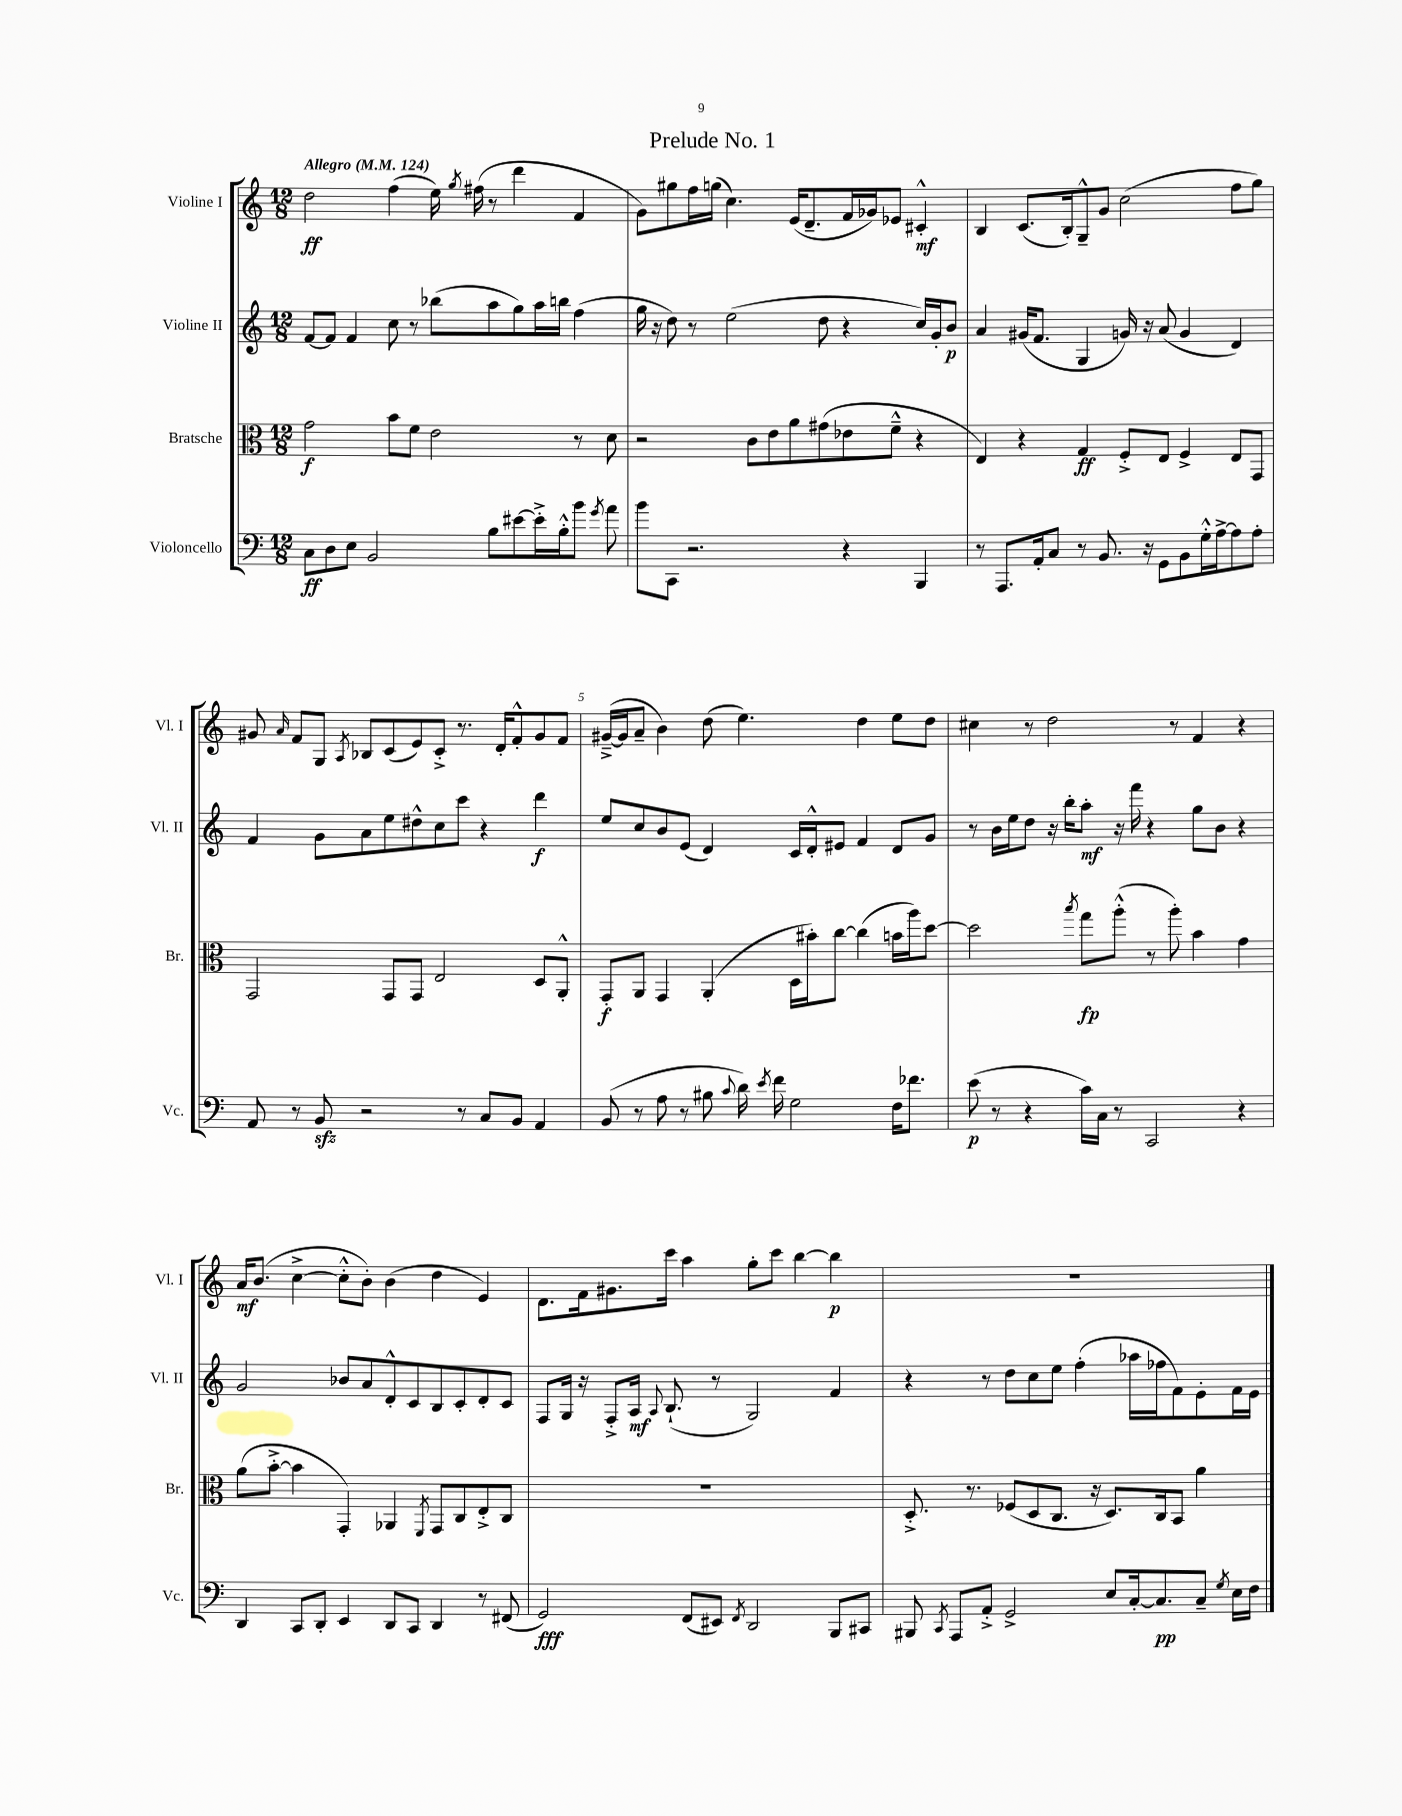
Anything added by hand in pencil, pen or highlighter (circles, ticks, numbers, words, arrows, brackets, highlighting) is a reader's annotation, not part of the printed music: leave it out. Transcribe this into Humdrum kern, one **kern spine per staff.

**kern	**dynam	**kern	**dynam	**kern	**dynam	**kern	**dynam
*part4	*part4	*part3	*part3	*part2	*part2	*part1	*part1
*staff4	*staff4	*staff3	*staff3	*staff2	*staff2	*staff1	*staff1
*I"Violoncello	*	*I"Bratsche	*	*I"Violine II	*	*I"Violine I	*
*I'Vc.	*	*I'Br.	*	*I'Vl. II	*	*I'Vl. I	*
*clefF4	*	*clefC3	*	*clefG2	*	*clefG2	*
*k[]	*	*k[]	*	*k[]	*	*k[]	*
*M12/8	*	*M12/8	*	*M12/8	*	*M12/8	*
*MM124	*	*MM124	*	*MM124	*	*MM124	*
=1	=1	=1	=1	=1	=1	=1	=1
!	!	!	!	!	!	!LO:TX:a:B:t=Allegro	!
8C\L	ff	2g\	f	[8f/L	.	2dd\	ff
8D\	.	.	.	8f/J]	.	.	.
8E\J	.	.	.	4f/	.	.	.
2BB/	.	.	.	.	.	.	.
.	.	8b\L	.	8cc\	.	(4ff\	.
.	.	8f\J	.	8r	.	.	.
.	.	2e\	.	(8bb-X\L	.	16ee\)	.
.	.	.	.	.	.	8qgg/	.
.	.	.	.	.	.	(16ff#X\	.
8B\L	.	.	.	8aa\	.	8r	.
[8e#X\	.	.	.	8gg\)	.	4ddd\	.
16e#'^\L]	.	.	.	16aa\L	.	.	.
16B'^^\J	.	.	.	16bbn\JJ	.	.	.
8b\J	.	8r	.	(4ff\	.	4f/	.
8qg/	.	.	.	.	.	.	.
8a\	.	8d\	.	.	.	.	.
=2	=2	=2	=2	=2	=2	=2	=2
8b\L	.	2r	.	16gg\	.	8g\L)	.
.	.	.	.	16r	.	.	.
8CC\J	.	.	.	8dd\)	.	8gg#X\	.
2.r	.	.	.	8r	.	16ff\L	.
.	.	.	.	.	.	(16ggn\JJ	.
.	.	.	.	(2ee\	.	4.cc\)	.
.	.	8c\L	.	.	.	.	.
.	.	8e\	.	.	.	.	.
.	.	8a\	.	.	.	(16e/KL	.
.	.	.	.	.	.	8.d~/	.
.	.	(8g#X\	.	8dd\	.	.	.
4r	.	8e-X\	.	4r	.	16f/L	.
.	.	.	.	.	.	16g-X/J)	.
.	.	8f~^^\J	.	.	.	8e-X/J	.
4BBB/	.	4r	.	16cc/LL)	.	4c#X'^^/	mf
.	.	.	.	16g'/J	.	.	.
.	.	.	.	8b/J	p	.	.
=3	=3	=3	=3	=3	=3	=3	=3
8r	.	4E/)	.	4a/	.	4B/	.
8.AAA/L	.	.	.	.	.	.	.
.	.	4r	.	(16g#X/KL	.	(8.c/L	.
16AA'/k	.	.	.	8.f/J	.	.	.
8C/J	.	.	.	.	.	.	.
.	.	.	.	.	.	16B'/k)	.
8r	.	4G/	ff	4G/	.	8G~^^/	.
8.BB/	.	.	.	.	.	8g/J	.
.	.	8F'^/L	.	16gn/)	.	(2cc\	.
16r	.	.	.	16r	.	.	.
8GG\L	.	8E/J	.	(8a/	.	.	.
8BB\	.	4F^/	.	4g/	.	.	.
16G'^^\L	.	.	.	.	.	.	.
[16A^\J	.	.	.	.	.	.	.
8A\]	.	8E/L	.	4d/)	.	8ff\L	.
8A'\J	.	8GG/J	.	.	.	8gg\J)	.
!!LO:LB:g=z
=4	=4	=4	=4	=4	=4	=4	=4
8AA/	.	2GG/	.	4f/	.	8g#X/	.
.	.	.	.	.	.	16qqa/	.
8r	.	.	.	.	.	8f/L	.
8BBzz/	.	.	.	8g\L	.	8G/J	.
.	.	.	.	.	.	8qA/	.
2r	.	.	.	8a\	.	8B-X/L	.
.	.	8GG/L	.	8ee\	.	(8c/	.
.	.	8GG/J	.	8dd#X^^\	.	8e/)	.
.	.	2E/	.	8cc\	.	8c'^/J	.
8r	.	.	.	8ccc\J	.	8.r	.
8C/L	.	.	.	4r	.	.	.
.	.	.	.	.	.	16d'/KL	.
8BB/J	.	.	.	.	.	8f'^^/	.
4AA/	.	8D/L	.	4ddd\	f	8g#/	.
.	.	8AA'^^/J	.	.	.	8f/J	.
=5	=5	=5	=5	=5	=5	=5	=5
(8BB/	.	8GG'/L	f	8ee/L	.	([16g#X~^/LL	.
.	.	.	.	.	.	16g#/J]	.
8r	.	8AA/J	.	8cc/	.	8a~/J	.
8A\	.	4GG/	.	8b/	.	4b\)	.
8r	.	.	.	(8e/J	.	.	.
8B#X\	.	(4AA'/	.	4d/)	.	(8dd\	.
8qqc/	.	.	.	.	.	.	.
16d\)	.	.	.	.	.	4.ee\)	.
8qe/	.	.	.	.	.	.	.
16f\	.	.	.	.	.	.	.
2G\	.	16D\LL	.	16c/LL	.	.	.
.	.	16b#X'\J)	.	16d'^^/J	.	.	.
.	.	[8cc\J	.	8e#X/J	.	.	.
.	.	(4cc\]	.	4f/	.	4dd\	.
16F\KL	.	16bn\LL	.	8d/L	.	8ee\L	.
8.f-X\J	.	16aa\J)	.	.	.	.	.
.	.	[8dd\J	.	8g/J	.	8dd\J	.
=6	=6	=6	=6	=6	=6	=6	=6
(8e\	p	2dd\]	.	8r	.	4cc#X\	.
8r	.	.	.	16b\LL	.	.	.
.	.	.	.	16ee\J	.	.	.
4r	.	.	.	8dd\J	.	8r	.
.	.	.	.	16r	.	2dd\	.
.	.	.	.	16bb'\KL	.	.	.
.	.	8qbb/	.	.	.	.	.
16c\LL)	.	8gg\L	fp	8aa'\J	mf	.	.
16C\JJ	.	.	.	.	.	.	.
8r	.	(8aa'^^\J	.	16r	.	.	.
.	.	.	.	16fff\	.	.	.
2CC/	.	8r	.	4r	.	.	.
.	.	8aa'\)	.	.	.	8r	.
.	.	4b\	.	8gg\L	.	4f/	.
.	.	.	.	8b\J	.	.	.
4r	.	4g\	.	4r	.	4r	.
!!LO:LB:g=z
=7	=7	=7	=7	=7	=7	=7	=7
4DD/	.	(8a\L	.	2g/	.	16a/KL	mf
.	.	.	.	.	.	(8.b/J	.
.	.	[8b'^\J	.	.	.	.	.
8CC/L	.	4b\]	.	.	.	[4cc^\	.
8DD'/J	.	.	.	.	.	.	.
4EE/	.	4GG'/)	.	8b-X/L	.	8cc'^^\L]	.
.	.	.	.	8a/	.	8b'\J)	.
8DD/L	.	4AA-X/	.	8d'^^/	.	(4b\	.
8CC/J	.	.	.	8c/	.	.	.
.	.	8qFF/	.	.	.	.	.
4DD/	.	8GG/L	.	8B/	.	4dd\	.
.	.	8C/	.	8c'/	.	.	.
8r	.	8E'^/	.	8d'/	.	4e/)	.
(8FF#X/	.	8C/J	.	8c/J	.	.	.
=8	=8	=8	=8	=8	=8	=8	=8
2GG/)	fff	1.r	.	8F/L	.	8.d\L	.
.	.	.	.	16G/Jk	.	.	.
.	.	.	.	16r	.	16f\k	.
.	.	.	.	8F'^/L	.	8.g#X\	.
.	.	.	.	16A/Jk	mf	.	.
.	.	.	.	8qqA/	.	.	.
.	.	.	.	(8.B`/	.	16ccc\Jk	.
(8FF/L	.	.	.	.	.	4aa\	.
8EE#X/J)	.	.	.	8r	.	.	.
8qFF/	.	.	.	.	.	.	.
2DD/	.	.	.	2G/)	.	8gg'\L	.
.	.	.	.	.	.	8ccc\J	.
.	.	.	.	.	.	[4bb\	.
8BBB/L	.	.	.	4f/	.	4bb\]	p
8CC#X/J	.	.	.	.	.	.	.
=9	=9	=9	=9	=9	=9	=9	=9
8BBB#X/	.	8.D'^/	.	4r	.	1.r	.
8qCC/	.	.	.	.	.	.	.
8AAA/L	.	.	.	.	.	.	.
.	.	8.r	.	.	.	.	.
8AA'^/J	.	.	.	8r	.	.	.
2GG^/	.	(8F-X/L	.	8dd\L	.	.	.
.	.	8D/	.	8cc\	.	.	.
.	.	8.C/J	.	8ee\J	.	.	.
.	.	.	.	(4ff'\	.	.	.
.	.	16r	.	.	.	.	.
8E/L	.	8.D/L)	.	.	.	.	.
[16C'/k	.	.	.	16aa-X\LL	.	.	.
8.C/]	pp	16C/k	.	16ff-X\J	.	.	.
.	.	8BB/J	.	8f\)	.	.	.
8C~/J	.	4a\	.	8e'\	.	.	.
8qG/	.	.	.	.	.	.	.
16E\LL	.	.	.	16f\L	.	.	.
16F\JJ	.	.	.	16e\JJ	.	.	.
==	==	==	==	==	==	==	==
*-	*-	*-	*-	*-	*-	*-	*-
